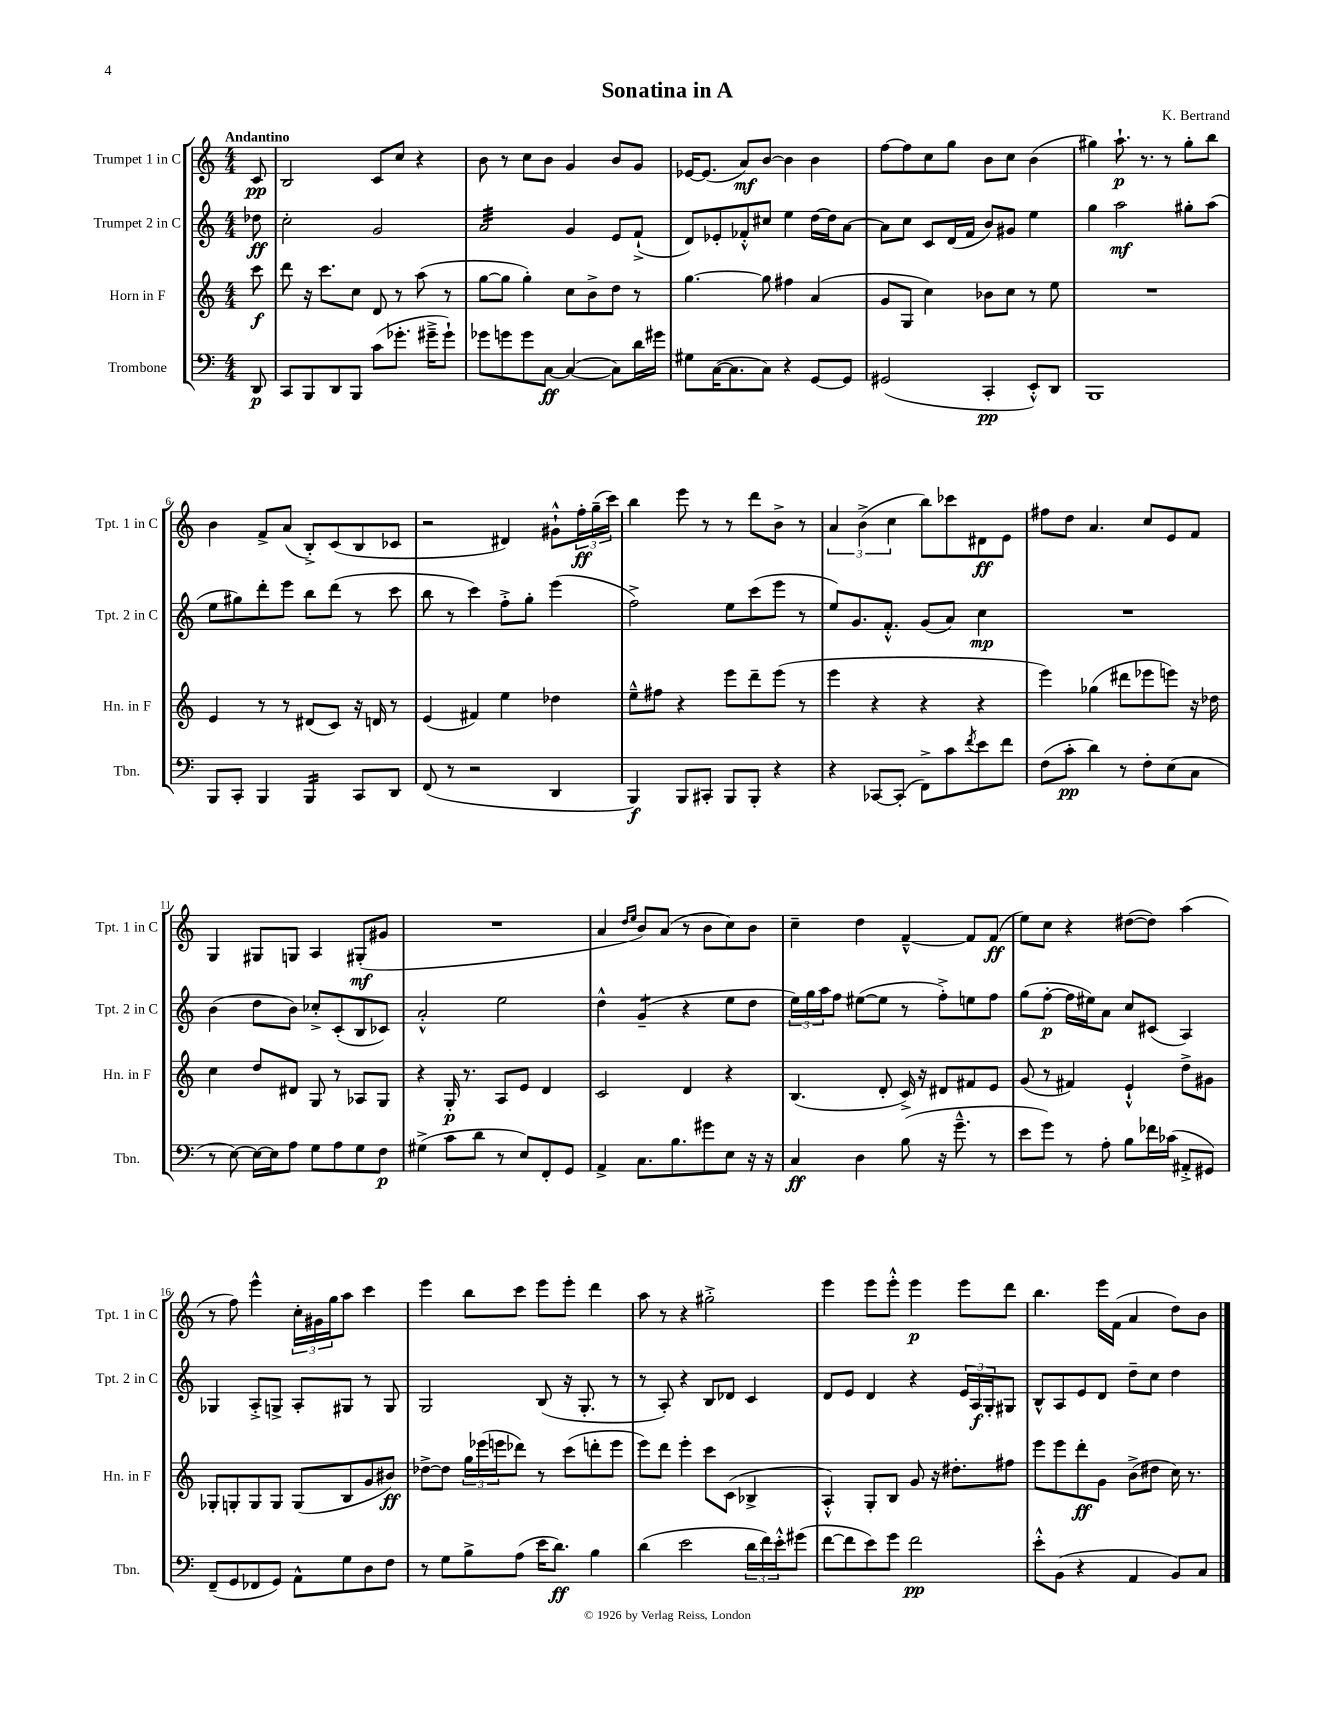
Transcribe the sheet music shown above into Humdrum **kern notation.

**kern	**kern	**kern	**kern
*staff4	*staff3	*staff2	*staff1
*clefF4	*clefG2	*clefG2	*clefG2
*k[]	*k[]	*k[]	*k[]
*M4/4	*M4/4	*M4/4	*M4/4
8DD/	8ccc\	8dd-\	8c/
=	=	=	=
8CC/L	8ddd\	2cc'\	2B/
8BBB/	16r	.	.
.	8.ccc\L	.	.
8DD/	.	.	.
8BBB/J	8cc\J	.	.
(8c\L	8d/	2g/	8c/L
8.g-'\J	8r	.	8cc/J
.	(8aa\	.	4r
16g#~^\LK	.	.	.
8g#`\J)	8r	.	.
=	=	=	=
8g-\L	[8gg\L	2a/	8b\
8g\	8gg\]J	.	8r
8g\	4gg'\)	.	8cc\L
[8C\J	.	.	8b\J
(4C/_	8cc\L	4g/	4g/
.	8b^\	.	.
8C\]L)	8dd\J	8e/L	8b/L
16d\L	8r	(8f`^/J	8g/J
16g#\JJ	.	.	.
=	=	=	=
8G#\L	[4.gg\	8d/L)	[16e-/LK
.	.	.	(8.e-/]J
([16C\K	.	8e-'/	.
8.C\]	.	.	.
.	.	8f-'^^/	8a/L)
8C\J)	8gg\]	8cc#/J	[8b/J
4r	4ff#\	4ee\	4b\]
[8GG/L	(4a/	[16dd\LL	4b\
.	.	16dd\]J	.
8GG/]J	.	[8a\J	.
=	=	=	=
(2GG#/	8g/L	8a\]L	[8ff\L
.	8G/J	8cc\J	8ff\]
.	4cc\)	8c/L	8cc\
.	.	(16d/L	8gg\J
.	.	16f/JJ	.
4CC'/	8b-\L	8b/L)	8b\L
.	8cc\J	8g#/J	8cc\J
8EE'^^/L)	8r	4ee\	(4b\
8DD/J	8ee\	.	.
=	=	=	=
1BBB	1r	4gg\	4gg#\)
.	.	2aa\	8.aa`\
.	.	.	8.r
.	.	.	8r
.	.	8gg#'\L	8gg#'\L
.	.	(8aa\J	8bb\J
=	=	=	=
8BBB/L	4e/	8ee\L	4b\
8CC'/J	.	8gg#\)	.
4BBB/	8r	8ddd'\	8f^/L
.	8r	8eee\J	(8a/J
4BBB/	(8d#/L	8bb\L	8B'^/L)
.	8c/J)	(8ddd\J	(8c/
8CC/L	16r	8r	8B/
.	16d/	.	.
8DD/J	8r	8ccc\	8c-/J
=	=	=	=
(8FF/	(4e/	8bb\	2r
8r	.	8r	.
2r	4f#/)	4ccc\)	.
.	4ee\	8ff'^\L	4d#/)
.	.	8gg'\J	.
4DD/	4dd-\	(4eee\	8g#`^^\L
.	.	.	24ff'\L
.	.	.	(24gg~\
.	.	.	24ccc\JJ)
=	=	=	=
4BBB/)	8ee~^^\L	2ff^\)	4bb\
.	8ff#\J	.	.
8BBB/L	4r	.	8eee\
8CC#'/J	.	.	8r
8BBB/L	8eee\L	8ee\L	8r
8BBB'/J	8ddd~\	(8ccc\	8ddd\L
4r	(8eee\J	8eee\J	8b^\J
.	8r	8r	8r
=	=	=	=
4r	4eee\	8ee/L)	6a/
.	.	8.g/	.
.	.	.	(6b^\
[8CC-/L	4r	.	.
.	.	8.f'^^/J	.
.	.	.	6cc\
(8CC-'/]J	.	.	.
8FF^\L)	4r	(8g/L	8bb\L)
8c\	.	8a/J)	8ccc-\
8qf/	.	.	.
8e\	4r	4cc\	8d#\
8f\J	.	.	8e\J
=	=	=	=
(8F\L	4eee\)	1r	8ff#\L
8c'\J	.	.	8dd\J
4d\)	(4gg-\	.	4.a/
8r	8ddd#\L	.	.
8F'\L	8eee-\	.	8cc/L
(8E\	8eee\J)	.	8e/
8C\J	16r	.	8f/J
.	16dd-\	.	.
=	=	=	=
8r	4cc\	(4b\	4G/
[8E\)	.	.	.
16E\_LL	8dd/L	8dd\L	8G#/L
16E\]J	.	.	.
8A\J	8d#/J	8b\J)	8G/J
8G\L	8G/	8cc-'^/L	4A/
8A\	8r	(8c'/	.
8G\	8A-/L	8B/	(8G#'/L
8F\J	8G/J	8c-/J)	8g#/J
=	=	=	=
(4G#^\	4r	2a'^^/	1r
8c\L	16G'/	.	.
.	8.r	.	.
8d\J	.	.	.
8r	8A/L	2ee\	.
8E/L)	8e/J	.	.
8FF'/	4d/	.	.
8GG/J	.	.	.
=	=	=	=
4AA^/	2c/	4dd^^\	4a/
.	.	.	16qqdd/LL
.	.	.	16qqee/JJ
8.C\L	.	(4g~/	8b/L)
.	.	.	(8a/J
8.B\	.	.	.
.	4d/	4r	8r
8g#\	.	.	8b\L
8E\J	4r	8ee\L	8cc\)
16r	.	8dd\J	8b\J
16r	.	.	.
=	=	=	=
4C/	(4.B/	24ee\LL)	4cc~\
.	.	24gg\	.
.	.	24aa\J	.
.	.	8ff\J	.
4D\	.	([8ee#\L	4dd\
.	8d'/	8ee#\]J	.
(8B\	16c^/)	8r	[4f~^^/
.	16r	.	.
16r	8d#/L	8ff'^\L)	.
8.g~^^\	.	.	.
.	8f#/	8ee\	8f/]L
8r	8e/J	8ff\J	(8f/J
=	=	=	=
8e\L	(8g/	(8gg\L	8ee\L)
8g\J)	8r	[8ff'\J	8cc\J
8r	4f#/)	16ff\]LL	4r
.	.	16ee#\J)	.
8A'\	.	8a\J	.
8B\L	4e`^^/	8cc/L	([8dd#\L
16f-\L	.	(8c#/J	8dd#\]J)
(16c-\JJ	.	.	.
8AA#'^/L	8dd^\L	4A/)	(4aa\
8GG#/J)	8g#\J	.	.
=	=	=	=
(8FF~/L	8G-'/L	4G-/	8r
8GG/	8G'/	.	8ff\)
8FF-/	8G/	8A'^/L	4eee^^\
8GG/J)	8G/J	8G^/J	.
8AA^^\L	(8G/L	8A'/L	24cc'\LL
.	.	.	24g#\
.	.	.	24gg\J
8G\	8B/	8G#/J	8aa\J
8D\	8g/	8r	4ccc\
8F\J	8b#/J)	8G#/	.
=	=	=	=
8r	[8dd-^\L	2G/	4eee\
8G\L	8dd-\]J	.	.
8B^\	24gg\LL	.	8bb\L
.	(24eee-\	.	.
.	24eee\J	.	.
(8A\J	8ddd-\J)	.	8ccc\J
16e\LK	8r	(8B/	8eee\L
8.d\J)	.	.	.
.	(8ccc\L	16r	8eee'\J
.	.	8.G'/	.
4B\	8ddd'\	.	4ddd\
.	8eee\J	8r	.
=	=	=	=
(4d\	8eee\L)	8r	8aa\
.	8ddd\J	8A'/)	8r
2e\	4eee'\	4r	4r
.	8ccc\L	8B/L	2gg#'^\
.	(8c\J	8d-/J	.
24d\LL	4B-^/	4c/	.
24f\)	.	.	.
24e'^^\J	.	.	.
(8g#\J	.	.	.
=	=	=	=
[8f\L	4A'^^/)	8d/L	4eee\
8f\]	.	8e/J	.
8e\)	8G'/L	4d/	8eee\L
8g\J	8B/J	.	8eee'^^\J
2f\	8g/	4r	4eee\
.	16r	.	.
.	8.dd#'\L	.	.
.	.	24e/LL	8eee\L
.	.	24A/	.
.	.	24G'/J	.
.	8ff#\J	8G#/J	8ddd\J
=	=	=	=
8e'^^\L	8eee\L	8B^^/L	4.bb\
(8BB\J	8eee\	8A/	.
4r	8ddd'\	8e/	.
.	8g\J	8d/J	16eee\LL
.	.	.	(16f\JJ
4AA/	(8b^\L	8dd~\L	4a/
.	8dd#\J	8cc\J	.
8BB/L)	16cc\)	4dd\	8dd\L)
.	8.r	.	.
8C/J	.	.	8b\J
==	==	==	==
*-	*-	*-	*-
